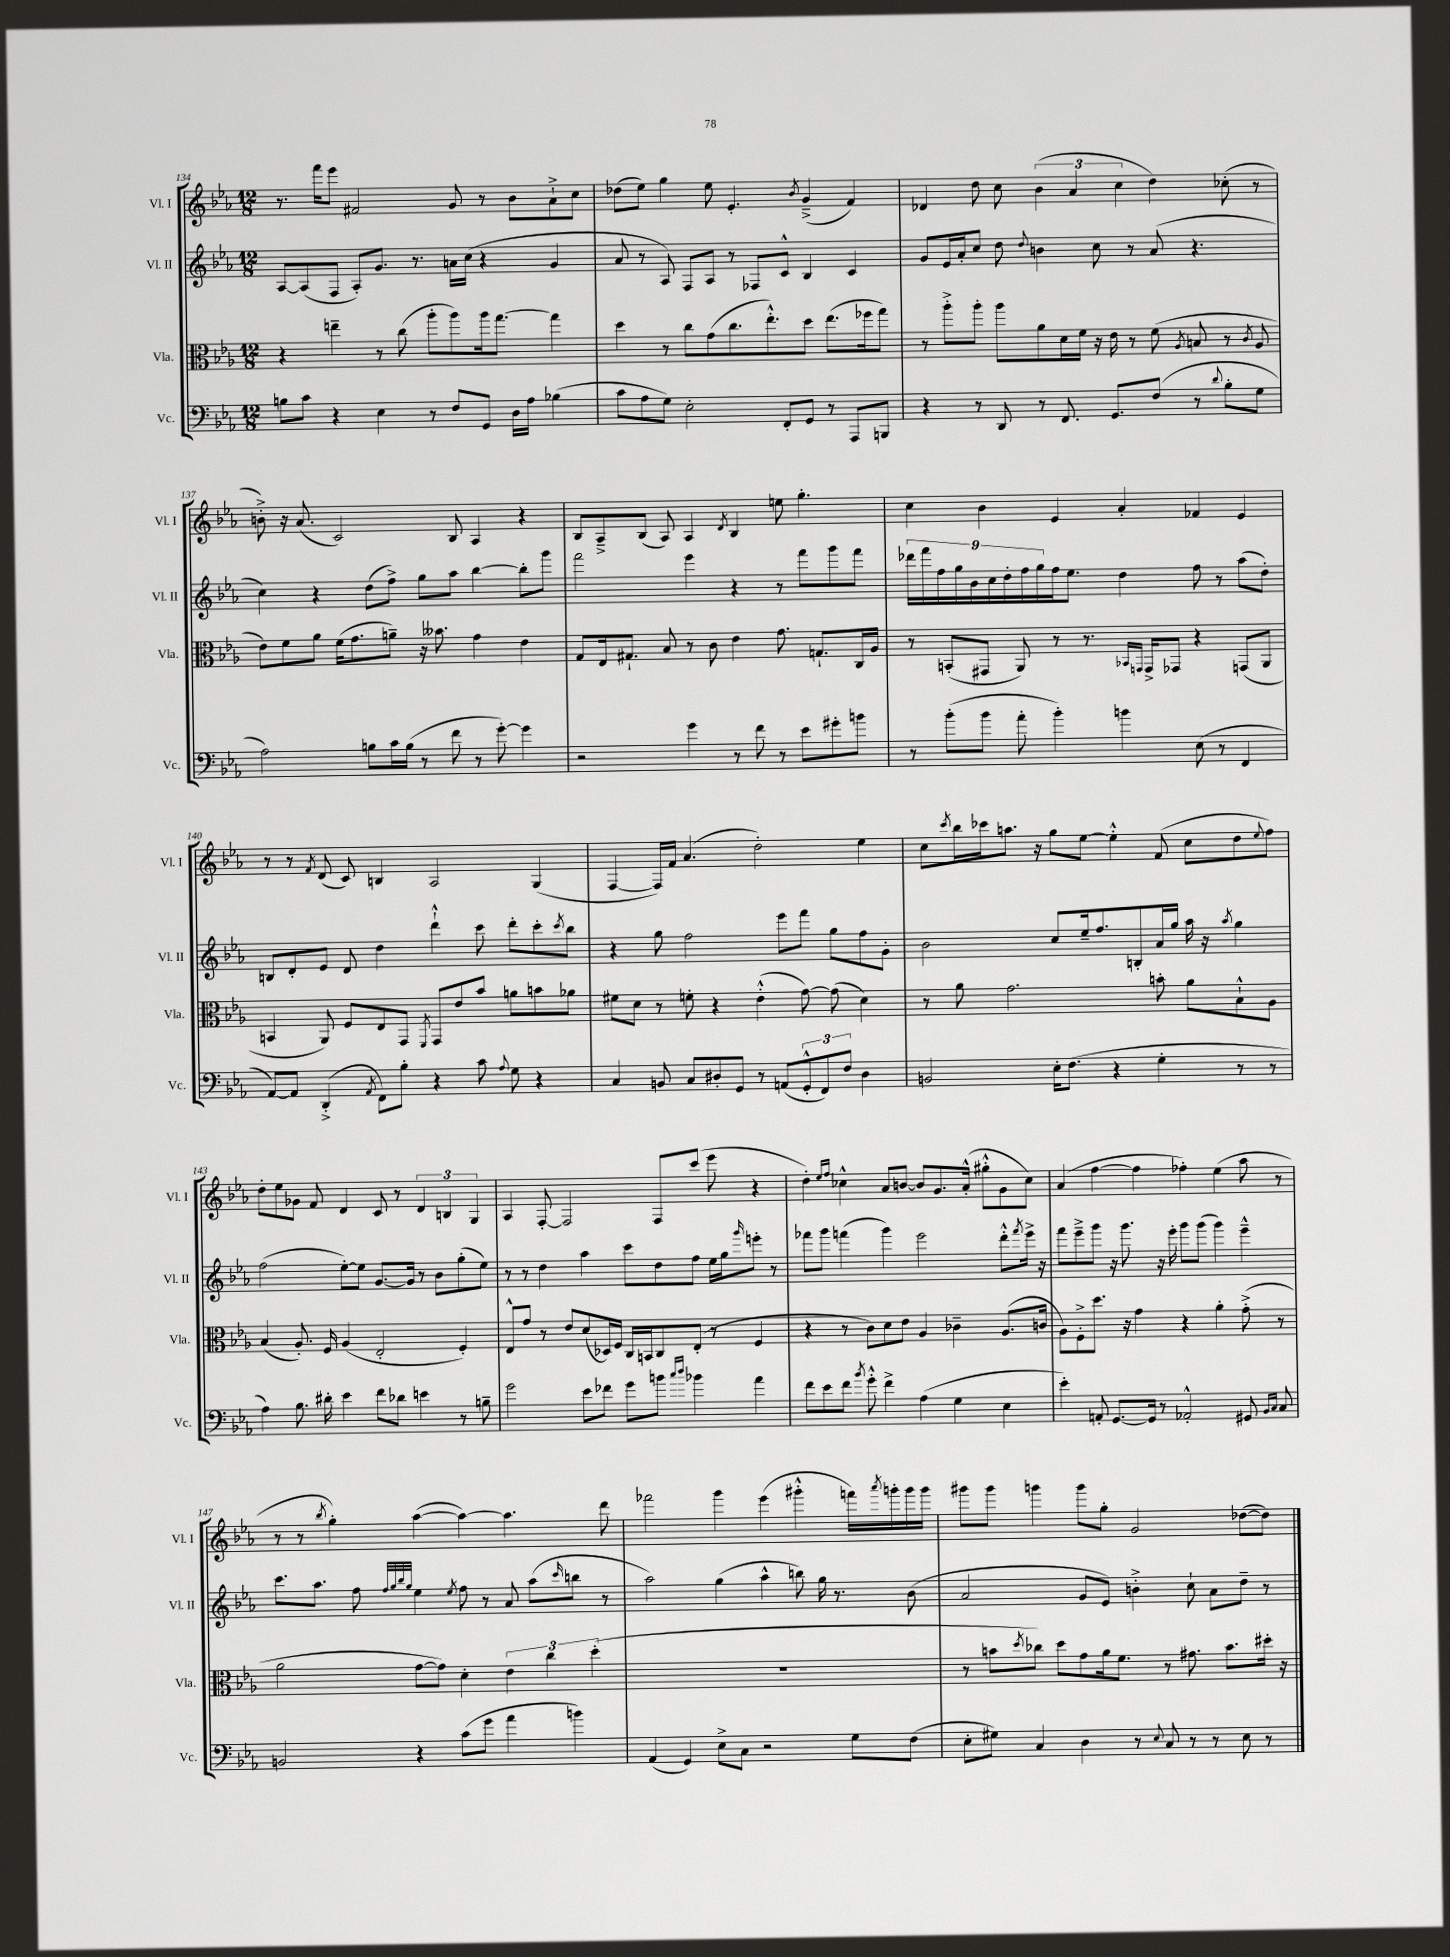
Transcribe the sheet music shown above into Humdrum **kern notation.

**kern	**kern	**kern	**kern
*part4	*part3	*part2	*part1
*staff4	*staff3	*staff2	*staff1
*I"Vc.	*I"Vla.	*I"Vl. II	*I"Vl. I
*I'Vc.	*I'Vla.	*I'Vl. II	*I'Vl. I
*clefF4	*clefC3	*clefG2	*clefG2
*k[b-e-a-]	*k[b-e-a-]	*k[b-e-a-]	*k[b-e-a-]
*M12/8	*M12/8	*M12/8	*M12/8
=134	=134	=134	=134
8Bn\L	4r	[8A-/L	8.r
8c\J	.	(8A-/]	.
.	.	.	16fff\KL
4r	4een~\	8F/J	8eee-\J
.	.	8A-'/L)	2f#X/
4E-\	8r	8.g/J	.
.	(8cc\	.	.
.	.	8.r	.
8r	8aa-'\L	.	.
8F/L	8aa-\)	16an\LL	8g/
.	.	(16cc\JJ	.
8GG/J	16aa-\k	4r	8r
.	[8.gg\J	.	.
16D\LL	.	.	8b-\L
16A-\JJ	.	.	.
(4B-X\	4gg\]	4g/	8a-`^\
.	.	.	8cc\J
=135	=135	=135	=135
8c\L	4dd\	8a-/	(8dd-X\L
8A-\	.	8r	8ee-\J)
8G\J)	8r	8A-/)	4gg\
2E-'\	8cc\L	8F/L	.
.	(8g\	8A-/J	8ee-\
.	8.cc\	8r	4.e-'/
.	.	8F-X/L	.
.	8.ee-'^^\)	.	.
8FF'/L	.	8c^^/J	.
.	.	.	8qb-/
8GG/J	8dd\J	4B-/	(4g~^/
8r	(8.ee-\L	.	.
8AAA-/L	.	4c/	4f/)
.	16ff-X\k	.	.
8BBBn/J	8gg\J)	.	.
=136	=136	=136	=136
4r	8r	8g/L	4d-X/
.	8aa-'^\L	16e-/L	.
.	.	16a-'/J	.
8r	8aa-'\J	8cc/J	8dd\
8DD/	8aa-\L	8dd\	8cc\
.	.	8qqdd/	.
8r	8a-\	4bn\	(6b-\
8.FF/	16d\L	.	.
.	.	.	6a-/
.	16f\JJ	.	.
.	16r	8cc\	.
8.GG/L	16e-\	.	.
.	.	.	6cc\
.	8r	8r	.
(8F/J	(8f\	(8a-/	4dd\)
.	8qA-/	.	.
8r	8Bn/	4.r	.
8qqd/	.	.	.
8B-'\L	8r	.	(8cc-X'\
.	8qc/	.	.
8G\J	8A-/	.	8r
!!LO:LB:g=z
=137	=137	=137	=137
2A-\)	8e-\L)	4cc\)	8bn'^\)
.	8f\	.	16r
.	.	.	(8.a-/
.	8a-\J	4r	.
.	(16f\KL	.	2c/)
.	8.g\	.	.
8Bn\L	.	(8dd\L	.
16c\L	8an~\J)	8ff^\J)	.
(16B\JJ	.	.	.
8r	16r	8gg\L	.
.	8.b--X\	.	.
8f\	.	8aa-\J	8B-/
8r	4g\	[4bb-\	4A-/
[8g'\)	.	.	.
4g\]	4e-\	8bb-'\L]	4r
.	.	8ggg\J	.
=138	=138	=138	=138
2r	8G/L	2fff\	8B-/L
.	16E-/k	.	8A-~^/
.	8.G#X`/J	.	.
.	.	.	(8B-/J
.	8B-/	.	8A-/)
4g\	8r	4eee-\	4A-/
.	8c\	.	.
.	.	.	8qd/
8r	4e-\	4r	4B-/
8f\	.	.	.
8r	8.g\	8r	8een\
8e-\L	.	8fff\L	4.gg'\
.	8.Gn`/L	.	.
8g#X'\	.	8ggg\	.
8bn\J	16C/L	8fff\J	.
.	16A-/JJ	.	.
=139	=139	=139	=139
8r	8r	18ddd-X\LL	4cc\
.	.	18fff\	.
.	.	18ff\	.
(8b-'\L	(8BBn'/L	.	.
.	.	18gg\	.
.	.	18b-\	.
8b-\J	8GG#X/J	.	4b-\
.	.	18cc\	.
.	.	18dd'\	.
8a-'\	8AA-/)	.	.
.	.	18ff\	.
.	.	18gg\	.
4b-'\)	8r	16ff\J	4e-/
.	.	8.ee-\J	.
.	8.r	.	.
4bn\	.	4dd\	4a-'/
.	16qqBB-X/LL	.	.
.	16qqGGn/JJ	.	.
.	16GG^/KL	.	.
.	8GG-X/J	.	.
(8E-\	4r	8ff\	4f-X/
8r	.	8r	.
4FF/	(8GGn/L	(8aa-\L	4e-/
.	8AA-/J	8dd'\J)	.
!!LO:LB:g=z
=140	=140	=140	=140
[8AA-/L)	4BBn/	8Bn/L	8r
8AA-/J]	.	8d'/	8r
.	.	.	8qf/
(4DD'^/	8AA-/)	8e-/J	(8d/
.	8F/L	8d/	8c/)
8qAA-/	.	.	.
8FF\L)	8E-/	4dd\	4Bn/
8B-'\J	8GG/J	.	.
.	8qFF/	.	.
4r	8GG/L	4ddd`^^\	2A-/
.	8e-/	.	.
8c\	8b-/J	8ccc\	.
8qqA-/	.	.	.
8G\	8an\L	8ddd'\L	.
4r	8bn\	8ccc'\	(4G/
.	.	8qccc/	.
.	8a-X\J	8bb-\J	.
=141	=141	=141	=141
4C/	8f#X\L	4r	[4F/
.	8d\J	.	.
8BBn/	8r	8gg\	16F/LL])
.	.	.	16f/JJ
8C/L	8fn'\	2ff\	(4.a-/
8D#X'/	4r	.	.
8GG/J	.	.	.
8r	(4e-'^^\	.	2dd'\)
(8AAn/L	.	8eee-\L	.
12GG'^^/	[8g\)	8fff\J	.
12FF/)	.	.	.
.	(8g\]	8gg\L	.
12F/J	.	.	.
4D#\	4d\)	8ff\	4ee-\
.	.	8g'\J	.
=142	=142	=142	=142
2BBn/	8r	2b-\	8cc\L
.	.	.	8qccc/
.	8a-\	.	16bb-\L
.	.	.	16ccc-X\J
.	2.g\	.	8.aan\J
.	.	.	16r
16E-'\KL	.	8cc/L	8gg\L
(8.F\J	.	.	.
.	.	16ee-~/k	[8ee-\J
.	.	8.ff/	.
4r	.	.	4ee-'^^\]
.	.	8Bn'/	.
4G'\	8bn'\	16a-/L	(8f/
.	.	16gg/JJ	.
.	8a-\L	16aa-\	8cc\L
.	.	16r	.
.	.	8qaa-/	.
8r	8B-`^^\	4gg\	8dd\
.	.	.	8qqee-/
8r	8A-\J	.	8ff\J)
!!LO:LB:g=z
=143	=143	=143	=143
4A-\)	(4B-/	(2ff\	8dd'\L
.	.	.	8ee-\
8.B-\	8.A-'/)	.	8g-X\J
.	.	.	8f/
16d#X'\	16F/	.	.
4e-\	(4A-/	[8ee-'\L)	4d/
.	.	8ee-\J]	.
8f\L	2E-'/	[8.g/L	8c/
8d-X\J	.	.	8r
.	.	16g/Jk]	.
4en\	.	8r	6d/
.	.	8b-\L	.
.	.	.	6Bn/
8r	4F'/)	(8gg'\	.
.	.	.	6G/
8Bn~\	.	8ee-\J)	.
=144	=144	=144	=144
2g\	8E-^^/L	8r	4A-/
.	8g/J	8r	.
.	8r	4dd\	[8F'/
.	8e-/L	.	2F/]
8e-\L	(8d/	4aa-\	.
8f-X\J	16D-X/L)	.	.
.	16F/JJ	.	.
8g\L	16C/LL	8ccc\L	.
.	16BBn/J	.	.
8bn\J	8C/	8dd\	8F/L
16qqcc/LL	.	.	.
16qqdd/JJ	.	.	.
4b-X\	(8E-'/J	8ff\J	(8ccc/J
.	8r	16ee-\LL	8eee-\
.	.	16gg\J	.
.	.	16qqggg/	.
4a-\	4F/	8eeen'\J	4r
.	.	8r	.
=145	=145	=145	=145
8f\L	4r	8fff-X\L	4dd'\)
8e-\	.	8ggg\J	.
.	.	.	16qqee-/LL
.	.	.	16qqff/JJ
8f\J	8r	(4fffn\	4cc-X^^\
8qb-/	.	.	.
8g'^^\	8c\L)	.	.
4f^\	8d\	4ggg\)	8a-/L
.	8e-\J	.	[8bn/J
(4A-\	4A-/	2eee-\	8b/L]
.	.	.	8.g/
4G\	4c-X~\	.	.
.	.	.	(16a-'^^/Jk
.	.	.	8gg#X'^^\L
4E-\	(8.A-/L	8ddd'^^\L	8g\
.	.	8qfff/	.
.	.	16eee-^\Jk	8cc-\J)
.	16cn/Jk	16r	.
=146	=146	=146	=146
4e-'\)	8A-\L)	8fff\L	(4a-/
.	8F'^\	8eee-~^\	.
8AAn'/	8.dd\J	8ggg\J	[4ff\
[8.GG/L	.	16r	.
.	16r	8.ggg\	.
.	4g\	.	4ff\]
16GG/Jk]	.	.	.
8r	.	16r	.
.	.	16eee-'\	.
2AA-X'^^/	4r	8ggg\L	4ff-X'\)
.	.	(8ggg\J	.
.	4a-'\	4ggg\)	(4ee-\
8GG#X/	(8g'^\	4eee-~^^\	8aa-\
16qqBB-/LL	.	.	.
16qqC/JJ	.	.	.
8C/	8r	.	8r
!!LO:LB:g=z
=147	=147	=147	=147
2BBn/	2a-\	8.ccc\L	8r
.	.	.	8r
.	.	8.aa-\J	.
.	.	.	8qbb-/
.	.	.	4gg'\)
.	.	8ff\	.
.	.	32qqff/LLL	.
.	.	32qqgg/	.
.	.	32qqbb-/	.
.	.	32qqgg/JJJ	.
4r	[8g\L	4ee-\	([4aa-\
.	8g\J])	.	.
.	.	8qee-/	.
(8c\L	4d'\	8ff\	4aa-\_)
8g\J	.	8r	.
4a-\	6e-\	8a-/	4.aa-\]
.	.	(8aa-\L	.
.	6cc\	.	.
.	.	16qqccc/	.
4bn\)	.	8bbn\J	.
.	(6dd'\	.	.
.	.	8r	8ddd\
=148	=148	=148	=148
(4AA-/	1.r	2aa-\)	2fff-X\
4GG/)	.	.	.
8E-^\L	.	(4gg\	4ggg\
8C\J	.	.	.
2r	.	4aa-^^\	(4eee-\
.	.	8bbn\)	4ggg#X'^^\
.	.	16gg\	.
.	.	8.r	.
8G\L	.	.	16fffn\LL)
.	.	.	8qaaa-/
.	.	.	16gggn'\
(8F\J	.	(8b-\	16ggg\
.	.	.	16ggg\JJ
=149	=149	=149	=149
8E-'\L	8r	2a-/	8ggg#X\L
8G#X\J)	8bn\L	.	8ggg#\J
.	8qdd/	.	.
4C/	8cc-X\J)	.	4gggn\
.	8dd\L	.	.
4D\	8g\	8g/L	8ggg\L
.	16a-\k	8e-/J)	8gg'\J
.	8.f\J	.	.
8r	.	4bn'^\	2g/
8qqE-/	.	.	.
8C/	8r	.	.
8r	8.g#X\	8cc`\	.
8r	.	8a-\L	.
.	8.b\L	.	.
8E-\	.	8dd~\J	([8dd-X\L
8r	16dd#X'\Jk	8r	8dd-\J])
.	16r	.	.
==	==	==	==
*-	*-	*-	*-
